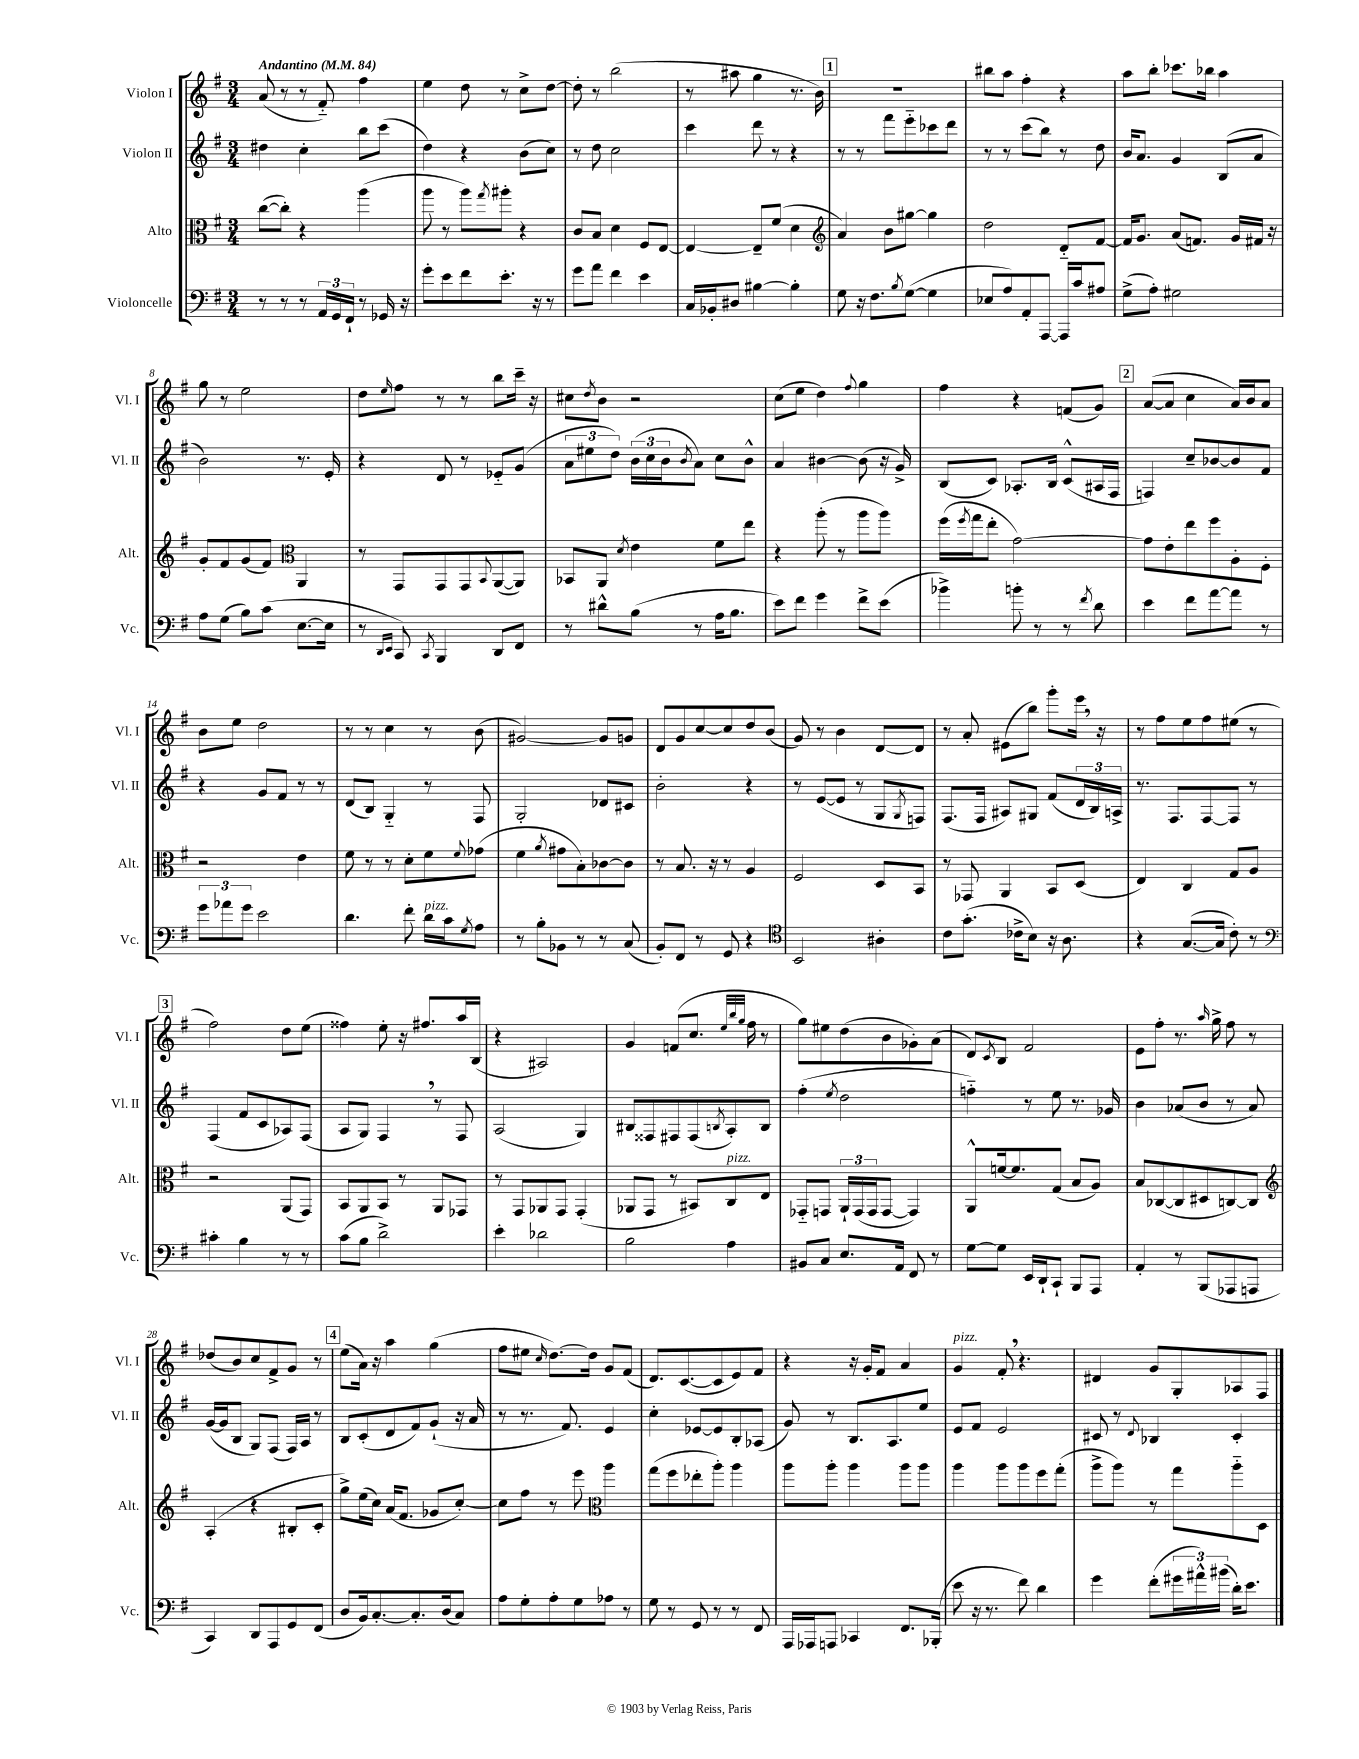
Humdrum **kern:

**kern	**kern	**kern	**kern
*part4	*part3	*part2	*part1
*staff4	*staff3	*staff2	*staff1
*I"Violoncelle	*I"Alto	*I"Violon II	*I"Violon I
*I'Vc.	*I'Alt.	*I'Vl. II	*I'Vl. I
*clefF4	*clefC3	*clefG2	*clefG2
*k[f#]	*k[f#]	*k[f#]	*k[f#]
*M3/4	*M3/4	*M3/4	*M3/4
*MM84	*MM84	*MM84	*MM84
=1	=1	=1	=1
!	!	!	!LO:TX:a:B:t=Andantino
8r	([8cc\L	4dd#X\	(8a/
8r	8cc'\J])	.	8r
8r	4r	4cc'\	8r
24AA/LL	.	.	8f#/)
24GG/	.	.	.
24FF#`/JJ	.	.	.
8r	(4aa\	8bb\L	4ff#\
16GG-X/	.	(8ccc\J	.
16r	.	.	.
=2	=2	=2	=2
8g'\L	8aa\	4dd\)	4ee\
8e\	8r	.	.
8f#\	8aa\L)	4r	8dd\
.	8qgg/	.	.
8.e'\J	8aa#X'\J	.	8r
.	4r	(8b\L	8cc^\L
16r	.	.	.
8r	.	8cc\J)	[8dd\J
=3	=3	=3	=3
8g\L	8c/L	8r	8dd'\]
8a\J	8B/J	8dd\	8r
4f#\	4d\	2cc\	(2bb\
4e\	8F#/L	.	.
.	[8E/J	.	.
=4	=4	=4	=4
16C/LL	4E/_	4ccc\	8r
16BB-X'/J	.	.	.
8D#X/J	.	.	8aa#X\
[4B#X\	8E~/L]	8ddd\	4gg\
.	(8f#/J	8r	.
4B#'\]	4d\	4r	8.r
.	.	.	16b\)
!!LO:REH:place=s1:t=1
=5	=5	=5	=5
*	*clefG2	*	*
8G\	4a/)	8r	2.r
16r	.	8r	.
8.F#\L	.	.	.
.	8b\L	8fff#\L	.
8qB/	.	.	.
([8G\J	[8gg#X\J	8eee\	.
4G\]	4gg#\]	8ccc-X\	.
.	.	8ddd\J	.
=6	=6	=6	=6
8E-X/L	2dd\	8r	8bb#X\L
8A/)	.	8r	8aa\J
8AA'/	.	(8ccc\L	4ff#'\
[8AAA/J	.	8bb\J)	.
16AAA/LL]	8d/L	8r	4r
16c/J	.	.	.
8A#X/J	[8f#/J	8dd\	.
=7	=7	=7	=7
(8G^\L	16f#/KL]	16b/KL	8aa\L
.	8.g/J	8.a/J	.
8A'\J)	.	.	8bb'\J
2G#X\	(8a/L	4g/	8.ccc-X\L
.	8.fn/J)	.	.
.	.	.	16bb-X\Jk
.	.	(8B/L	4aa\
.	16g/LL	.	.
.	16f#X/JJ	8a/J	.
.	16r	.	.
!!LO:LB:g=z
=8	=8	=8	=8
8A\L	8g'/L	2b\)	8gg\
(8G\J	8f#/	.	8r
8B\L)	(8g/	.	2ee\
(8c\J	8f#/J)	.	.
*	*clefC3	*	*
[8.E\L	4AA/	8.r	.
16E\Jk]	.	16e'/	.
=9	=9	=9	=9
8r	8r	4r	8dd\L
16qqDD/LL	.	.	.
16qqEE/JJ	.	.	16qqee/
8CC/)	8GG/L	.	8ff#\J
8qCC/	.	.	.
4BBB/	8GG/	8d/	8r
.	8GG/	8r	8r
.	8qqBB/	.	.
8DD/L	([8AA/	8e-X/L	8bb\L
8FF#/J	8AA/J])	(8g/J	16ccc~\Jk
.	.	.	16r
=10	=10	=10	=10
8r	8BB-X/L	12a\L	8cc#X\L
.	.	12ee#X\	.
.	.	.	8qdd/
8d#X^^\L	8AA/J	.	8b\J
.	.	12dd\J)	.
.	8qd/	.	.
(8B\J	4e\	(24b\LL	2r
.	.	24cc\	.
.	.	24b\J	.
.	.	8qb/	.
8r	.	8a\J)	.
16A\KL	8f#\L	8cc\L	.
8.B\J	.	.	.
.	8ee\J	8b^^\J	.
=11	=11	=11	=11
8e\L)	4r	4a/	(8cc\L
8f#\J	.	.	8ee\J
4g\	(8aa'\	[4b#X\	4dd\)
.	8r	.	.
.	.	.	8qqff#/
8f#^\L	8aa\L	(8b#\]	4gg\
(8e\J	8aa\J)	16r	.
.	.	16g^/)	.
=12	=12	=12	=12
4b-X^\)	(16ff#\LL	(8B/L	4ff#\
.	8qff#/	.	.
.	16gg\J	.	.
.	8ee'\J	8c/J)	.
8bn'\	[2g\)	8.A-X'/L	4r
8r	.	.	.
.	.	16B/Jk	.
8r	.	(8c^^/L	(8fn/L
8qf#/	.	.	.
8d\	.	16A#X/L	8g/J)
.	.	16F#/JJ	.
!!LO:REH:place=s1:t=2
=13	=13	=13	=13
4e\	8g\L]	4Fn/)	([8a/L
.	8e'\	.	8a/J]
8f#\L	8ee\	8cc~/L	4cc\
[8a\	8ff#\	[8b-X/	.
8a\J]	8A'\	8b-/]	16a/LL)
.	.	.	16b/J
8r	8F#'\J	8f#/J	8a/J
!!LO:LB:g=z
=14	=14	=14	=14
12g\L	2r	4r	8b\L
12a-X\	.	.	.
.	.	.	8ee\J
12g\J	.	.	.
2e\	.	8g/L	2dd\
.	.	8f#/J	.
.	4e\	8r	.
.	.	8r	.
=15	=15	=15	=15
4.d\	8f#\	(8d/L	8r
.	8r	8B/J)	8r
.	8r	4G/	4cc\
8f#'\	8d'\L	.	.
!LO:TX:a:i:t=pizz.	!	!	!
16d\LL	8f#\	8r	8r
16c\J	.	.	.
8qG/	8qqf#/	.	.
8A\J	(8g-X\J	8F#/	(8b\
=16	=16	=16	=16
8r	4f#\	2G'/	[2g#X/)
8B'\L	.	.	.
.	8qa/	.	.
8BB-X\J	8g#X\L	.	.
8r	8B'\)	.	.
8r	[8c-X\	8d-X/L	8g#/L]
(8C/	8c-\J]	8c#X/J	8gn/J
=17	=17	=17	=17
8BB'/L)	8r	2b'\	8d/L
8FF#/J	8.B/	.	8g/
8r	.	.	[8cc/
.	16r	.	.
8GG/	8r	.	8cc/]
4r	4A/	4r	8dd/
.	.	.	(8b/J
=18	=18	=18	=18
*clefC4	*	*	*
2BB/	2F#/	8r	8g/)
.	.	([8e/L	8r
.	.	8e/J]	4b\
.	.	8r	.
4A#X'\	8D/L	8G/L	[8d/L
.	.	8qG/	.
.	8BB/J	8Fn/J)	8d/J]
=19	=19	=19	=19
8c\L	8r	(8.F#/L	8r
(8.g'\J	8GG-X/	.	8a'/
.	.	16F#/Jk	.
.	4AA/	8A#X/L)	(8e#X\L
16c-X^\KL	.	.	.
8B\J)	.	8G#X/J	8bb\J)
16r	8BB/L	(8f#/L	8ggg'\L
8.A\	.	.	.
.	(8D/J	24d/L	16eee,\Jk
.	.	24B/)	.
.	.	.	16r
.	.	24An^/JJ	.
=20	=20	=20	=20
4r	4E/)	8.r	8r
.	.	.	8ff#\L
.	.	8.F#/L	.
([8.G/L	4C/	.	8ee\
.	.	[8F#/	8ff#\
16G/Jk]	.	.	.
8c'\)	8G/L	8F#/J]	(8ee#X\J
8r	8A/J	8r	8r
!!LO:LB:g=z
!!LO:REH:place=s1:t=3
=21	=21	=21	=21
*clefF4	*	*	*
4c#X'\	2r	(4F#/	2ff#\)
4B\	.	8f#/L	.
.	.	8c/	.
8r	(8AA/L	8A-X/)	8dd\L
8r	8GG/J)	(8F#/J	(8ee\J
=22	=22	=22	=22
(8c\L	8BB/L	8A/L	4ff##X\)
8B\J	8AA/	8G/J)	.
2d^\)	8BB/J	4F#,/	8ee'\
.	8r	.	16r
.	.	.	8.ff#X/L
.	8AA/L	8r	.
.	8GG-X/J	8F#/	16aa/L
.	.	.	(16B/JJ
=23	=23	=23	=23
4e'\	8r	(2A/	4r
.	8GG/L	.	.
2d-X\	8AA-X/	.	2A#X/)
.	8GG/J	.	.
.	(4GG'/	4G/)	.
=24	=24	=24	=24
2B\	8AA-X/L	8B#X/L	4g/
.	8GG/J	8F##X/	.
.	8r	8F#X/	(8fn/L
.	8BB#X/L)	(8F#/	8.cc/J
.	.	8qBn/	.
!	!LO:TX:a:i:t=pizz.	!	!
4A\	8C/	8A'/)	.
.	.	.	32qqee/LLL
.	.	.	32qqbb/
.	.	.	32qqgg/JJJ
.	.	.	16ff#\
.	8E/J	8B/J	8r
=25	=25	=25	=25
8BB#X/L	8GG-X/L	(4ff#'\	8gg\L)
8C/J	8GGn/J	.	8ee#X\
.	.	8qee/	.
8.E/L	24AA`/LL	2dd\	(8dd\
.	(24GG/	.	.
.	24GG/J	.	.
.	[8GG/J	.	8b\
16AA/Jk	.	.	.
8FF#/	4GG/])	.	8g-X'\)
8r	.	.	(8a\J
=26	=26	=26	=26
[8G\L	8AA^^/L	4ffn\)	8d/L)
.	.	.	8qc/
8G\J]	[16fn/k	.	8B/J
.	8.f/]	.	.
16EE/LL	.	8r	2f#/
16DD`/J	.	.	.
8CC`/J	(8G/J	8ee\	.
8BBB/L	8B/L	8.r	.
8AAA/J	8A/J)	.	.
.	.	16g-X/	.
=27	=27	=27	=27
4AA'/	8B/L	4b\	8e\L
.	([8C-X/	.	8ff#'\J
8r	8C-/]	(8a-X/L	8.r
(8BBB/L	8D#X/	8b/J	.
.	.	.	16qqaa/
.	.	.	16gg^\
8AAA-X/	[8Cn/)	8r	8ff#\
8AAAn/J	8C/J]	8a-/)	8r
!!LO:LB:g=z
=28	=28	=28	=28
*	*clefG2	*	*
4CC/)	(4A'/	([16g/LL	(8dd-X/L
.	.	16g/J]	.
.	.	8B/J	8b/)
8DD/L	4r	8G/L)	8cc/
8AAA/	.	(8F#/J	8f#^/
8GG/	8B#X'/L	16F#/LL)	8g/J
.	.	16A/JJ	.
(8FF#/J	8c'/J	8r	8r
!!LO:REH:place=s1:t=4
=29	=29	=29	=29
8D/L	8gg^\L)	8B/L	(8ee\L
16BB/k)	(16ee\L	(8c'/	16a\Jk)
[8.C'/	16cc\JJ)	.	16r
.	(16a/KL	8d/	4aa\
.	8.f#/J	.	.
8.C'/]	.	8f#/)	.
.	8g-X/L	(8g`/J	(4gg\
(16D/k	.	.	.
8C/J)	[8cc'/J)	16r	.
.	.	16a/	.
=30	=30	=30	=30
8A\L	8cc\L]	8r	8ff#\L
8G'\	8ff#\J	8.r	8ee#X\J
.	.	.	16qqcc/
8A'\	8r	.	[8.dd\L)
.	.	8.f#/)	.
8G\	8eee\	.	.
.	.	.	16dd\Jk]
*	*clefC3	*	*
8A-X\J	4aa\	4e/	8g/L
8r	.	.	(8f#/J
=31	=31	=31	=31
8G\	(8gg\L	4cc'\	8.d/L)
8r	8ff#\	.	.
.	.	.	([8.c/
8GG/	8ee-X'\	[8e-X/L	.
8r	8aa'\J)	8e-/]	8c/]
8r	4aa\	8B'/	8e/)
8FF#/	.	(8A-X/J	8f#/J
=32	=32	=32	=32
16AAA/LL	8aa\L	8g/)	4r
16AAA-X/J	.	.	.
8AAAn/J	8aa'\J	8r	.
4CC-X/	4aa\	8.B/L	16r
.	.	.	16g'/KL
.	.	.	8f#/J
.	.	8.A/	.
8.FF#/L	8aa\L	.	4a/
.	8aa\J	8ee/J	.
(16BBB-X'/Jk	.	.	.
=33	=33	=33	=33
!	!	!	!LO:TX:a:i:t=pizz.
8e\	4aa\	8e/L	4g/
16r	.	8f#/J	.
8.r	.	.	.
.	8aa\L	2e/	8f#',/
8f#\)	8aa\	.	4.r
4d\	8ff#\	.	.
.	(8gg'\J	.	.
=34	=34	=34	=34
4g\	8aa^\L	8c#X/	4d#X/
.	8aa\J)	8r	.
.	.	8qqd/	.
(8f#'\L	8r	4B-X/	8g/L
24g#X\L	8gg\L	.	8G'/
24a#X^^\)	.	.	.
(24b#X\JJ	.	.	.
16d'\KL)	8aa\	4c#'/	8A-X/
8.e\J	.	.	.
.	8D\J	.	8F#/J
==	==	==	==
*-	*-	*-	*-
